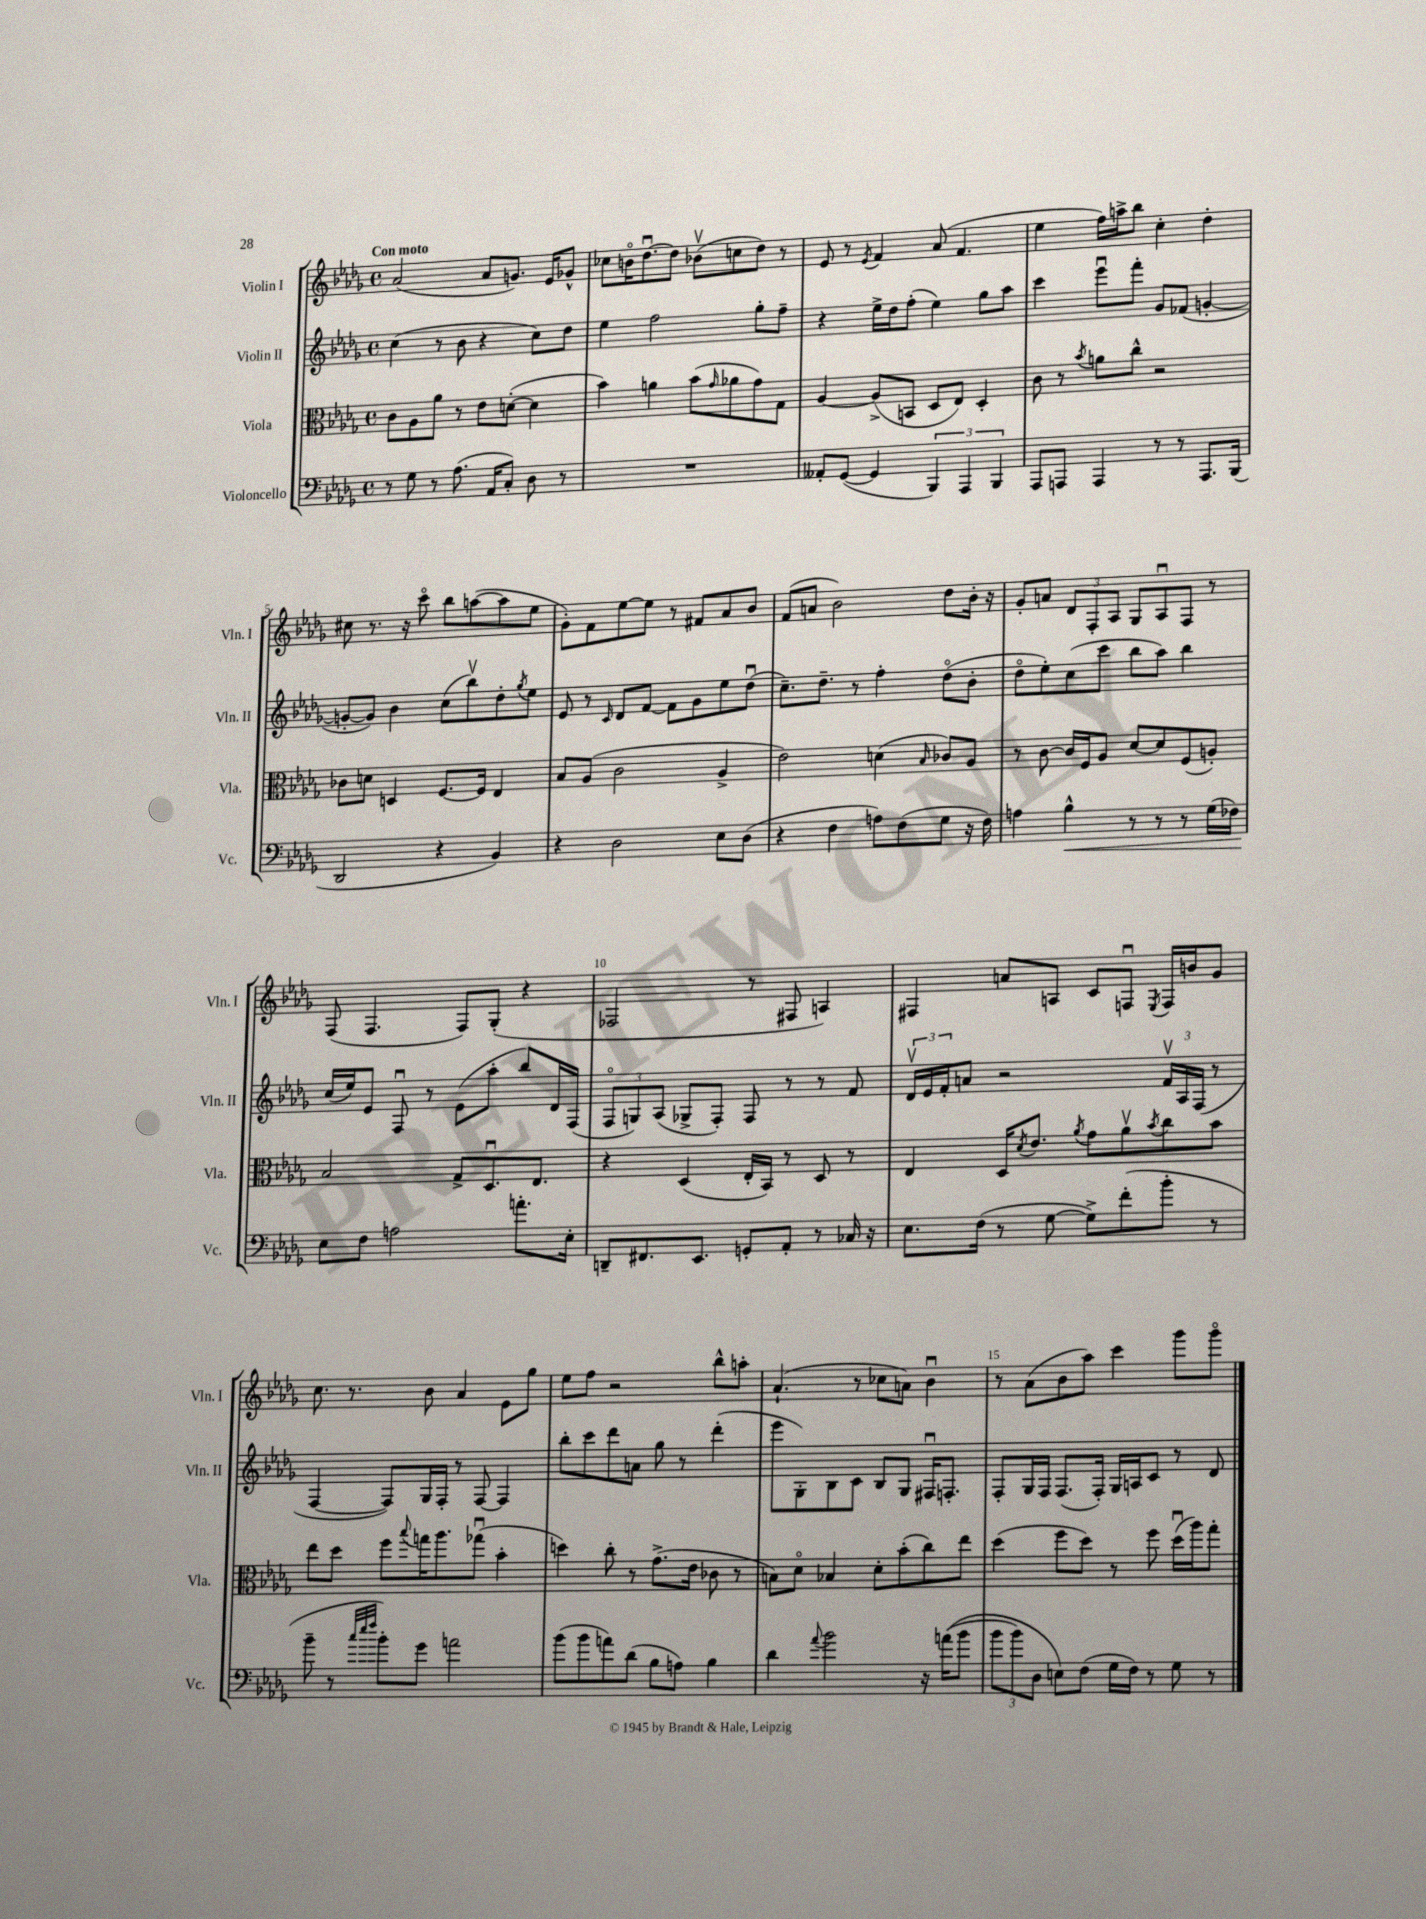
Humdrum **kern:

**kern	**kern	**kern	**kern
*staff4	*staff3	*staff2	*staff1
*clefF4	*clefC3	*clefG2	*clefG2
*k[b-e-a-d-g-]	*k[b-e-a-d-g-]	*k[b-e-a-d-g-]	*k[b-e-a-d-g-]
*M4/4	*M4/4	*M4/4	*M4/4
*met(c)	*met(c)	*met(c)	*met(c)
8r	8c	(4cc	(2a-
8G-	8A-	.	.
8r	8a-	8r	.
(8.A-	8r	8b-	.
.	8e-	4r	8a-
16AA-	.	.	.
8C')	([8d'	.	8.g)
8D-	4d]	8cc)	.
.	.	.	16e-
8r	.	8dd-	8g-^^
=	=	=	=
1r	4b-)	4ee-	8cc-
.	.	.	16bo
.	.	.	[8.dd-u
.	4a	2ff	.
.	.	.	8dd-]
.	(8b-	.	(8b-v
.	16qqg-	.	.
.	8a-	.	8cc
.	8g-)	8gg-'	8dd-)
.	8G-	8ff~	8r
=	=	=	=
8AA--'	[4A-	4r	8e-
([8GG-	.	.	8r
.	.	.	8qe-
4GG-]	(8A-^]	16ee-^	4f
.	.	16dd-	.
.	8BB	(8ff'	.
6BBB-)	8D-	4ee-)	(8a-
.	8E-)	.	4.f
6AAA-	.	.	.
.	4D-'	8gg-	.
6BBB-	.	.	.
.	.	8aa-	.
=	=	=	=
8AAA-	8c	4ccc	4ee-
8AAA	8r	.	.
.	8qb-	.	.
4AAA	8a	8eee-u	16ff)
.	.	.	16aa^
.	8cc^^	8fff'	8bb-
8r	2r	8g-	4cc'
8r	.	(8f-	.
8.AAA	.	[4g'	4dd-'
(16BBB-	.	.	.
=	=	=	=
2DD-	8c-	8g'_	8cc#
.	8d	8g])	8.r
.	4D	4b-	.
.	.	.	16r
.	.	.	8ccco
4r	[8.F	(8cc	8bb-
.	.	8bb-v)	([8aa
.	16F]	.	.
4BB-)	4E-	8dd-'	8aa]
.	.	8qgg-	.
.	.	8ee-	8ee-
=	=	=	=
4r	8B-	8e-	8g-')
.	(8A-	8r	8f
.	.	16qqc	.
2D-	2c	8d-	[8ee-
.	.	[8f	8ee-]
.	.	8f]	8r
.	.	8g-	8f#
8E-	4A-^	8ee-	8a-
(8D-	.	(8dd-u	8b-
=	=	=	=
4r	2e-)	8.cc~)	(8f
.	.	.	8a
.	.	8.dd-~	.
4F	.	.	2b-)
.	.	8r	.
8A)	(4d	4ff'	.
(8F	.	.	.
.	16qqB-	.	.
8G-	8c-)	(8dd-o	8dd-
16r	8A-	8b-'	16b-'
16F)	.	.	16r
=	=	=	=
4A	8r	8dd-o	8g-'
.	[8c	8ee-')	8a
4B-^^	16c]	(8cc	12d-
.	16F	.	.
.	.	.	12F'
.	8A-	8ccc	.
.	.	.	12A-
8r	[8d-	8bb-	8G-
8r	8d-]	8aa-)	8A-u
8r	(8F	4bb-	8F
(16G-	8A')	.	8r
16F-)	.	.	.
=	=	=	=
8E-	2B-	(16cc	(8F
.	.	16ee-)	.
8F	.	8e-	4.F
2A	.	8Fu	.
.	.	8r	.
.	8G-^	(8e-	8F)
.	8.D-u	8aa-'	(8G-'
8.a'	.	8bb-)	4r
.	8.E-	.	.
.	.	16d-	.
16E-'	.	(16F	.
=	=	=	=
8DD~	4r	12Fo	2F-
.	.	12G)	.
8.FF#	.	.	.
.	.	(12A-	.
.	(4D-	8G-^	.
8.EE-	.	.	.
.	.	8F')	.
8GG'	16E-'	8F	8r
.	16BB-)	.	.
8AA-'	8r	8r	8F#
8r	8D-	8r	4A)
16C-	8r	8f	.
16r	.	.	.
=	=	=	=
8.E-	4E-	24d-v	4F#
.	.	24e-	.
.	.	24f'	.
.	.	8a	.
(16F	.	.	.
8r	16D-	2r	8a
.	8qd-	.	.
.	8.e-	.	.
[8G-	.	.	8A
.	8qa-	.	.
8G-^])	8g-	.	8c
(8f'	8a-v	.	8Fu
.	8qb-	.	8qE-
8b-'	8cc	24fv	16F
.	.	24A-	.
.	.	.	16b
.	.	(24F	.
8r	8b-	8r	8g-
=	=	=	=
8b-~	8ee-	[4F	8.cc
8r	8dd-	.	.
.	.	.	8.r
32qqcc	.	.	.
32qqee-	.	.	.
32qqff	.	.	.
8b-')	8ff	8F])	.
.	8qqbb-	.	.
8g-	16gg	16G-	8b-
.	8.aa-	16F'	.
2a	.	8r	4a-
.	(8gg-u	[8F	.
.	4b-'	4F]	8e-
.	.	.	8gg-
=	=	=	=
(8b-	4dd)	8bb-'	8ee-
8b-	.	8ccc	8ff
8a)	8cc'	8ddd-	2r
(8d-	8r	8a	.
8B-	(8.g-^	8gg-	.
8A)	.	8r	.
.	16e-	.	.
4B-	8c-	(4ddd-'	8bb-^^
.	8r	.	8aa'
=	=	=	=
4d-	8B)	8eee-	(4.a-`
.	8d-o	8G-')	.
8qqa-	.	.	.
2b-	4B-	8B-	.
.	.	8c	8r
.	8d-'	8B-	8cc-
.	(8b-'	8G-	8a)
16r	8cc)	16F#u	4b-u
&((16a	.	8.F'	.
8b-	8ee-	.	.
=	=	=	=
12b-	(4dd-	8F'	8r
12b-)	.	.	.
.	.	16G-	(8a-
12D-	.	.	.
.	.	16F	.
8E&)	8ff	(8.F	8b-
(8F	8dd-)	.	8aa-)
.	.	16F')	.
16G-	8r	16G-	4ccc
16F)	.	16A	.
8r	8ff	8c	.
8G-	(16dd-u	8r	8ggg-
.	16aa-)	.	.
8r	8gg-'	8d-	8ggg-o
==	==	==	==
*-	*-	*-	*-
